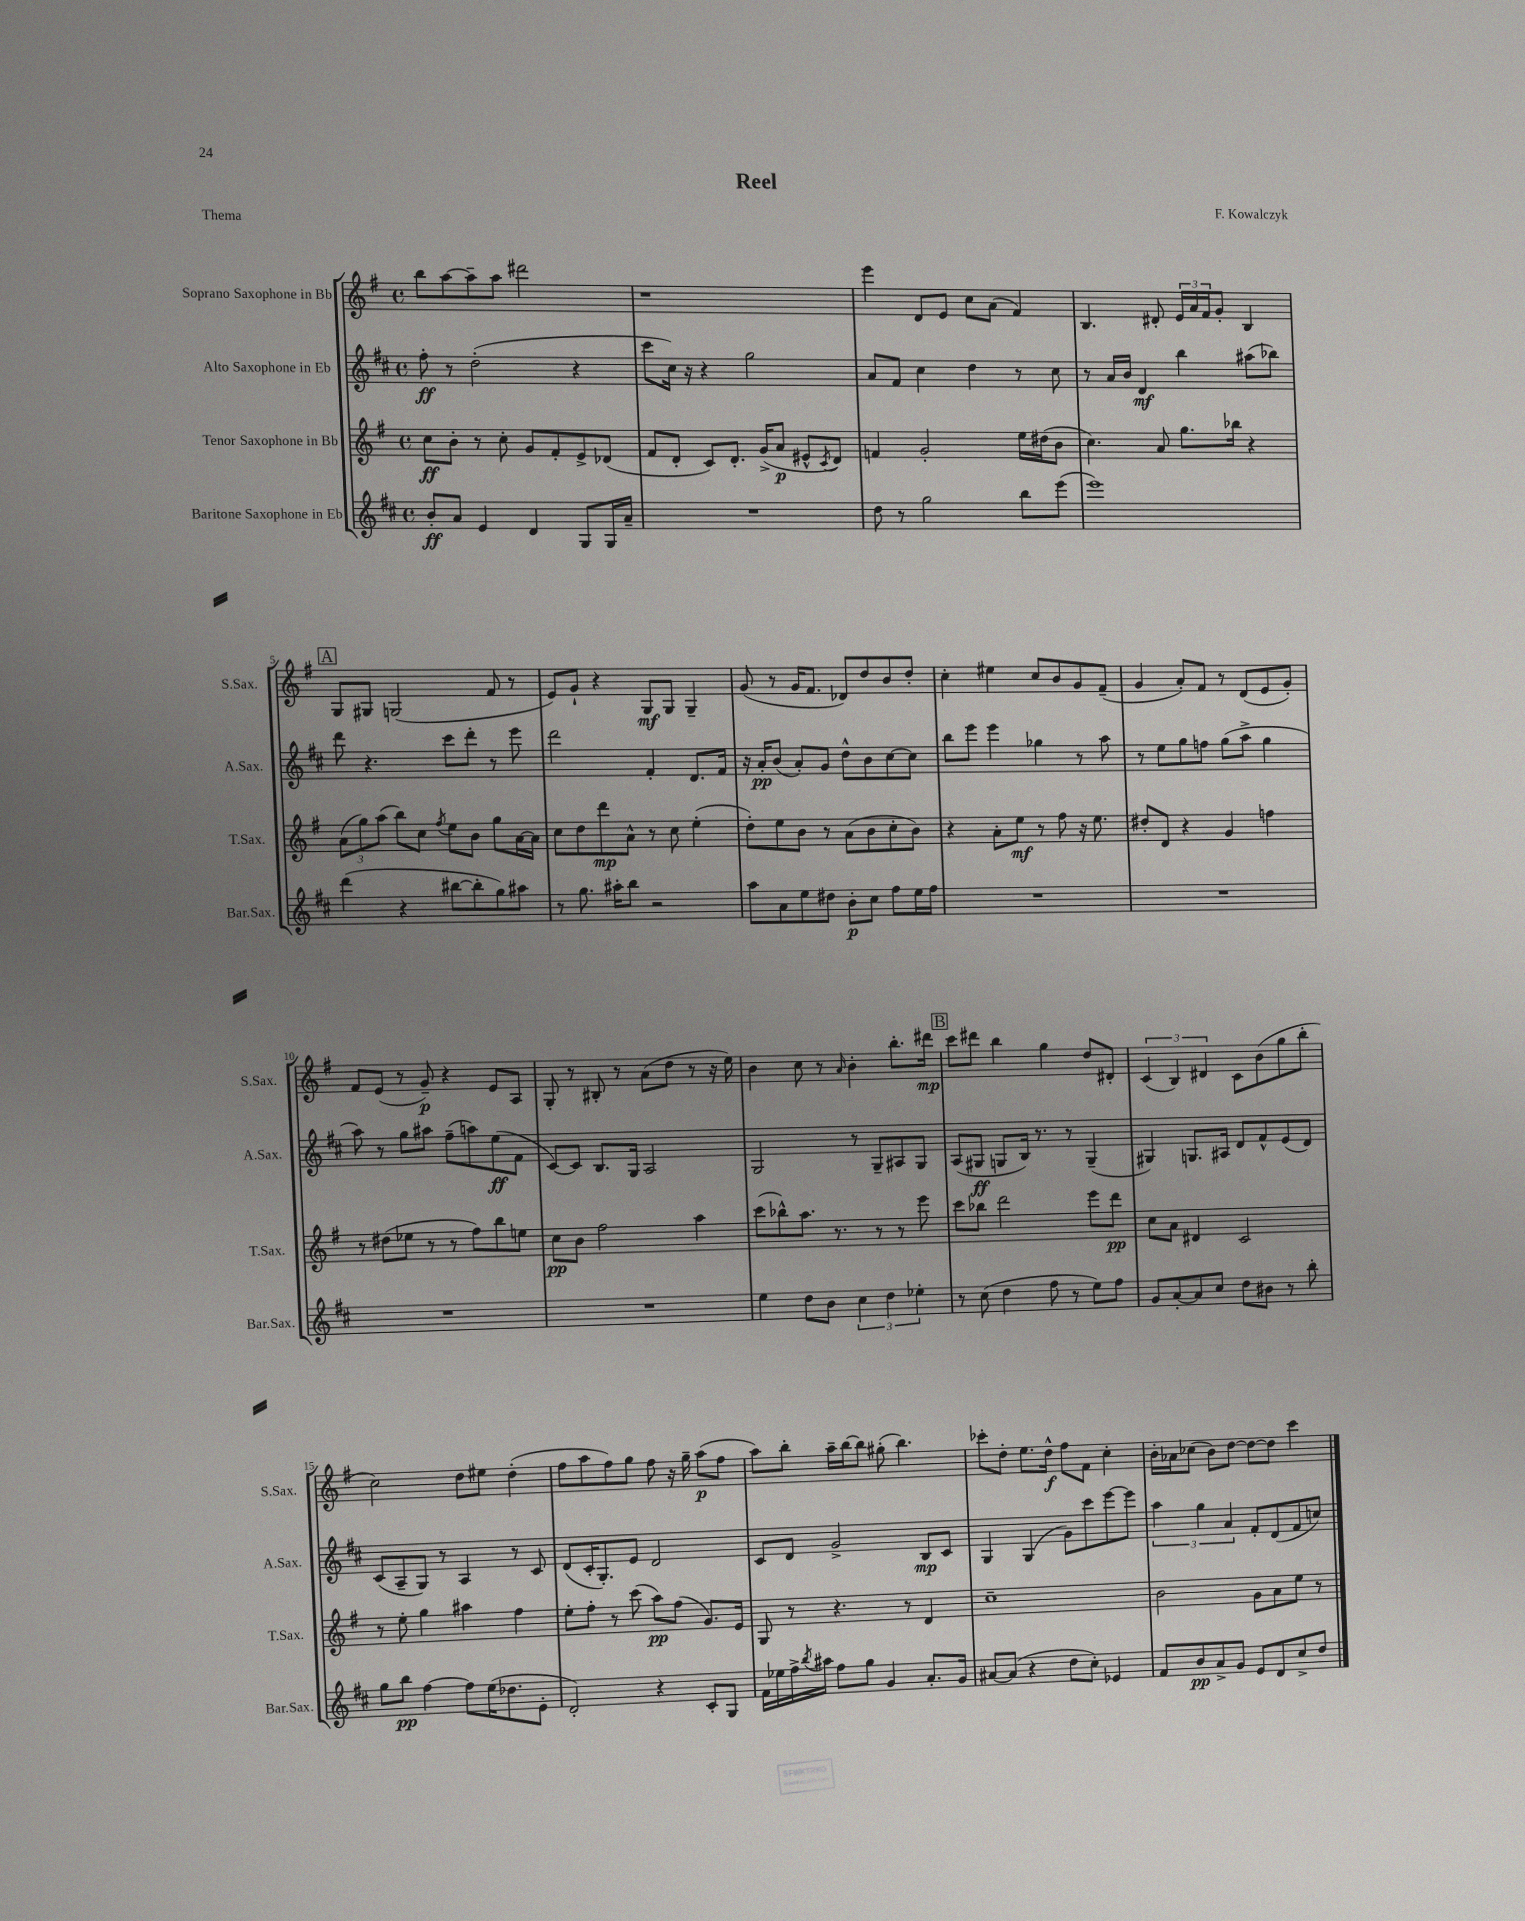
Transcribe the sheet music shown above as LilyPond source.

\header { title = "Reel" composer = "F. Kowalczyk" piece = "Thema" }
<<
\new StaffGroup <<
\new Staff = "s0" \with { instrumentName = "Soprano Saxophone in Bb" shortInstrumentName = "S.Sax." } {
    \clef treble \key g \major \defaultTimeSignature \time 4/4
    b''8 a''8~ a''8-- a''8 dis'''2 |
    r1 |
    e'''4 d'8 e'8 c''8 a'8( fis'4) |
    b4. dis'8-. \tuplet 3/2 { e'16 a'16 fis'16 } g'8-. b4 |
    \mark \markup { \box "A" } g8 gis8 g2( fis'8 r8 |
    e'8) g'8-! r4 g8\mf g8 g4-- |
    g'8( r8 g'16 fis'8. des'8) d''8 b'8 d''8-. |
    c''4-. eis''4 c''8 b'8 g'8 fis'8--( |
    g'4 a'8-.) fis'8 r8 d'8( e'8 g'8-.) |
    fis'8 e'8( r8 g'8--\p) r4 e'8 a8 |
    g8-. r8 bis8-. r8 a'8( d''8 r8 r16 e''16) |
    b'4 c''8 r8 \grace { a'16 } b'4-. b''8.-. dis'''16\mp |
    \mark \markup { \box "B" } c'''8 dis'''8 b''4 g''4 d''8 dis'8-. |
    \tuplet 3/2 { c'4( b4) dis'4 } c'8 b'8( g''8 b''8-. |
    c''2) d''8 eis''8 d''4-.( |
    fis''8 a''8 fis''8) g''8 fis''8 r16 g''16-- a''8\p( fis''8 |
    a''8) b''8-. a''16-- b''16~ b''8 gis''8-.( b''4.) |
    ces'''8-. d''8-. e''8. d''16-^\f fis''8 fis'8 c''4-. |
    b'16-. aes'16 ces''8( b'8) d''8~ d''8~ d''8 c'''4 \bar "|." |
}
\new Staff = "s1" \with { instrumentName = "Alto Saxophone in Eb" shortInstrumentName = "A.Sax." } {
    \clef treble \key d \major \defaultTimeSignature \time 4/4
    fis''8-.\ff r8 d''2-.( r4 |
    cis'''8 cis''16) r16 r4 g''2 |
    a'8 fis'8 cis''4 d''4 r8 cis''8 |
    r8 a'16 b'16 d'4\mf b''4 ais''8( bes''8) |
    \mark \markup { \box "A" } d'''8 r4. cis'''8 d'''8-. r8 e'''8 |
    d'''2 fis'4-. d'8. fis'16 |
    r16 a'16-.\pp b'8( a'8-.) g'8 d''8-^ b'8 cis''8~ cis''8 |
    b''8 e'''8 e'''4 ges''4 r8 a''8 |
    r8 e''8 g''8 f''8 g''8( a''8-> g''4 |
    a''8) r8 g''8 ais''8 fis''8--( a''8) e''8\ff( fis'8 |
    cis'8~) cis'8 b8. g16 a2 |
    g2 r8 g8-- ais8 g8 |
    \mark \markup { \box "B" } a8( gis8\ff g8 b16) r8. r8 g4--( |
    gis4) g8. ais16 d'8 fis'8-^ e'8( d'8) |
    cis'8( a8-- g8) r8 a4 r8 cis'8 |
    d'8( cis'16-. g8.-.) e'8 d'2 |
    cis'8 d'8 g'2-> b8\mp cis'8 |
    g4 g4( g'8) cis'''8 e'''8~ e'''8 |
    \tuplet 3/2 { a''4 g''4 a'4 } fis'8-. d'8( fis'8 c''8) \bar "|." |
}
\new Staff = "s2" \with { instrumentName = "Tenor Saxophone in Bb" shortInstrumentName = "T.Sax." } {
    \clef treble \key g \major \defaultTimeSignature \time 4/4
    c''8\ff b'8-. r8 c''8-. g'8 fis'8-. e'8-> des'8( |
    fis'8 d'8-. c'8) d'8.-. g'16->( a'8\p eis'8-^ \acciaccatura { c'8 } d'8) |
    f'4 g'2-. e''16 dis''16( b'8 |
    c''4.) a'8 g''8. bes''16 r4 |
    \mark \markup { \box "A" } \tuplet 3/2 { a'8( g''8) a''8( } b''8) c''8 \acciaccatura { fis''8 } e''8 b'8 g''8 a'16~ a'16 |
    c''8 d''8 d'''8\mp a'8-^ r8 c''8 e''4-.( |
    d''8-.) e''8 b'8 r8 a'8( b'8 c''8-. b'8) |
    r4 a'8-. e''8\mf r8 fis''8 r16 e''8. |
    dis''8-. d'8 r4 g'4 f''4 |
    r8 dis''8( ees''8 r8 r8 fis''8) b''8 e''8 |
    c''8\pp b'8 fis''2 a''4 |
    c'''8( bes''8-^) a''8. r8. r8 r8 e'''8 |
    \mark \markup { \box "B" } c'''8 bes''8 d'''2 e'''8 d'''8\pp |
    c''8 a'8 dis'4 c'2 |
    r8 e''8-. g''4 ais''4 fis''4 |
    e''8-. fis''8-. r8 c'''8( a''8\pp) fis''8( g'8.) e'16 |
    g8 r8 r4. r8 d'4 |
    c''1-- |
    b'2 g'8 a'8 e''8 r8 \bar "|." |
}
\new Staff = "s3" \with { instrumentName = "Baritone Saxophone in Eb" shortInstrumentName = "Bar.Sax." } {
    \clef treble \key d \major \defaultTimeSignature \time 4/4
    b'8-.\ff a'8 e'4 d'4 g8 g16 a'16-- |
    R1 |
    d''8 r8 g''2 b''8 e'''8( |
    e'''1) |
    \mark \markup { \box "A" } d'''4( r4 bis''8~ bis''8-. g''8) ais''8 |
    r8 g''8. ais''16-. b''8 r2 |
    a''8 a'8 e''8 dis''8 b'8-.\p cis''8 fis''8 e''16 fis''16 |
    R1 |
    R1 |
    R1 |
    R1 |
    e''4 d''8 b'8 \tuplet 3/2 { cis''4 d''4 ees''4-. } |
    \mark \markup { \box "B" } r8 cis''8( d''4 fis''8 r8 e''8) fis''8 |
    g'8 a'8~-. a'8 cis''8 d''8 bis'8 r8 b''8-. |
    g''8 b''8\pp fis''4~ fis''8 e''16( des''8. e'8-. |
    d'2-.) r4 cis'8-. g8 |
    fis'16 ees''16 fis''16-> \acciaccatura { b''8 } ais''16 fis''8 g''8 g'4 a'8.-. g'16 |
    ais'8~ ais'8( r4 d''8 cis''8-.) ees'4 |
    fis'8 b'8\pp a'8-> g'8 e'8 d'8 cis''8-> d''8 \bar "|." |
}
>>
>>
